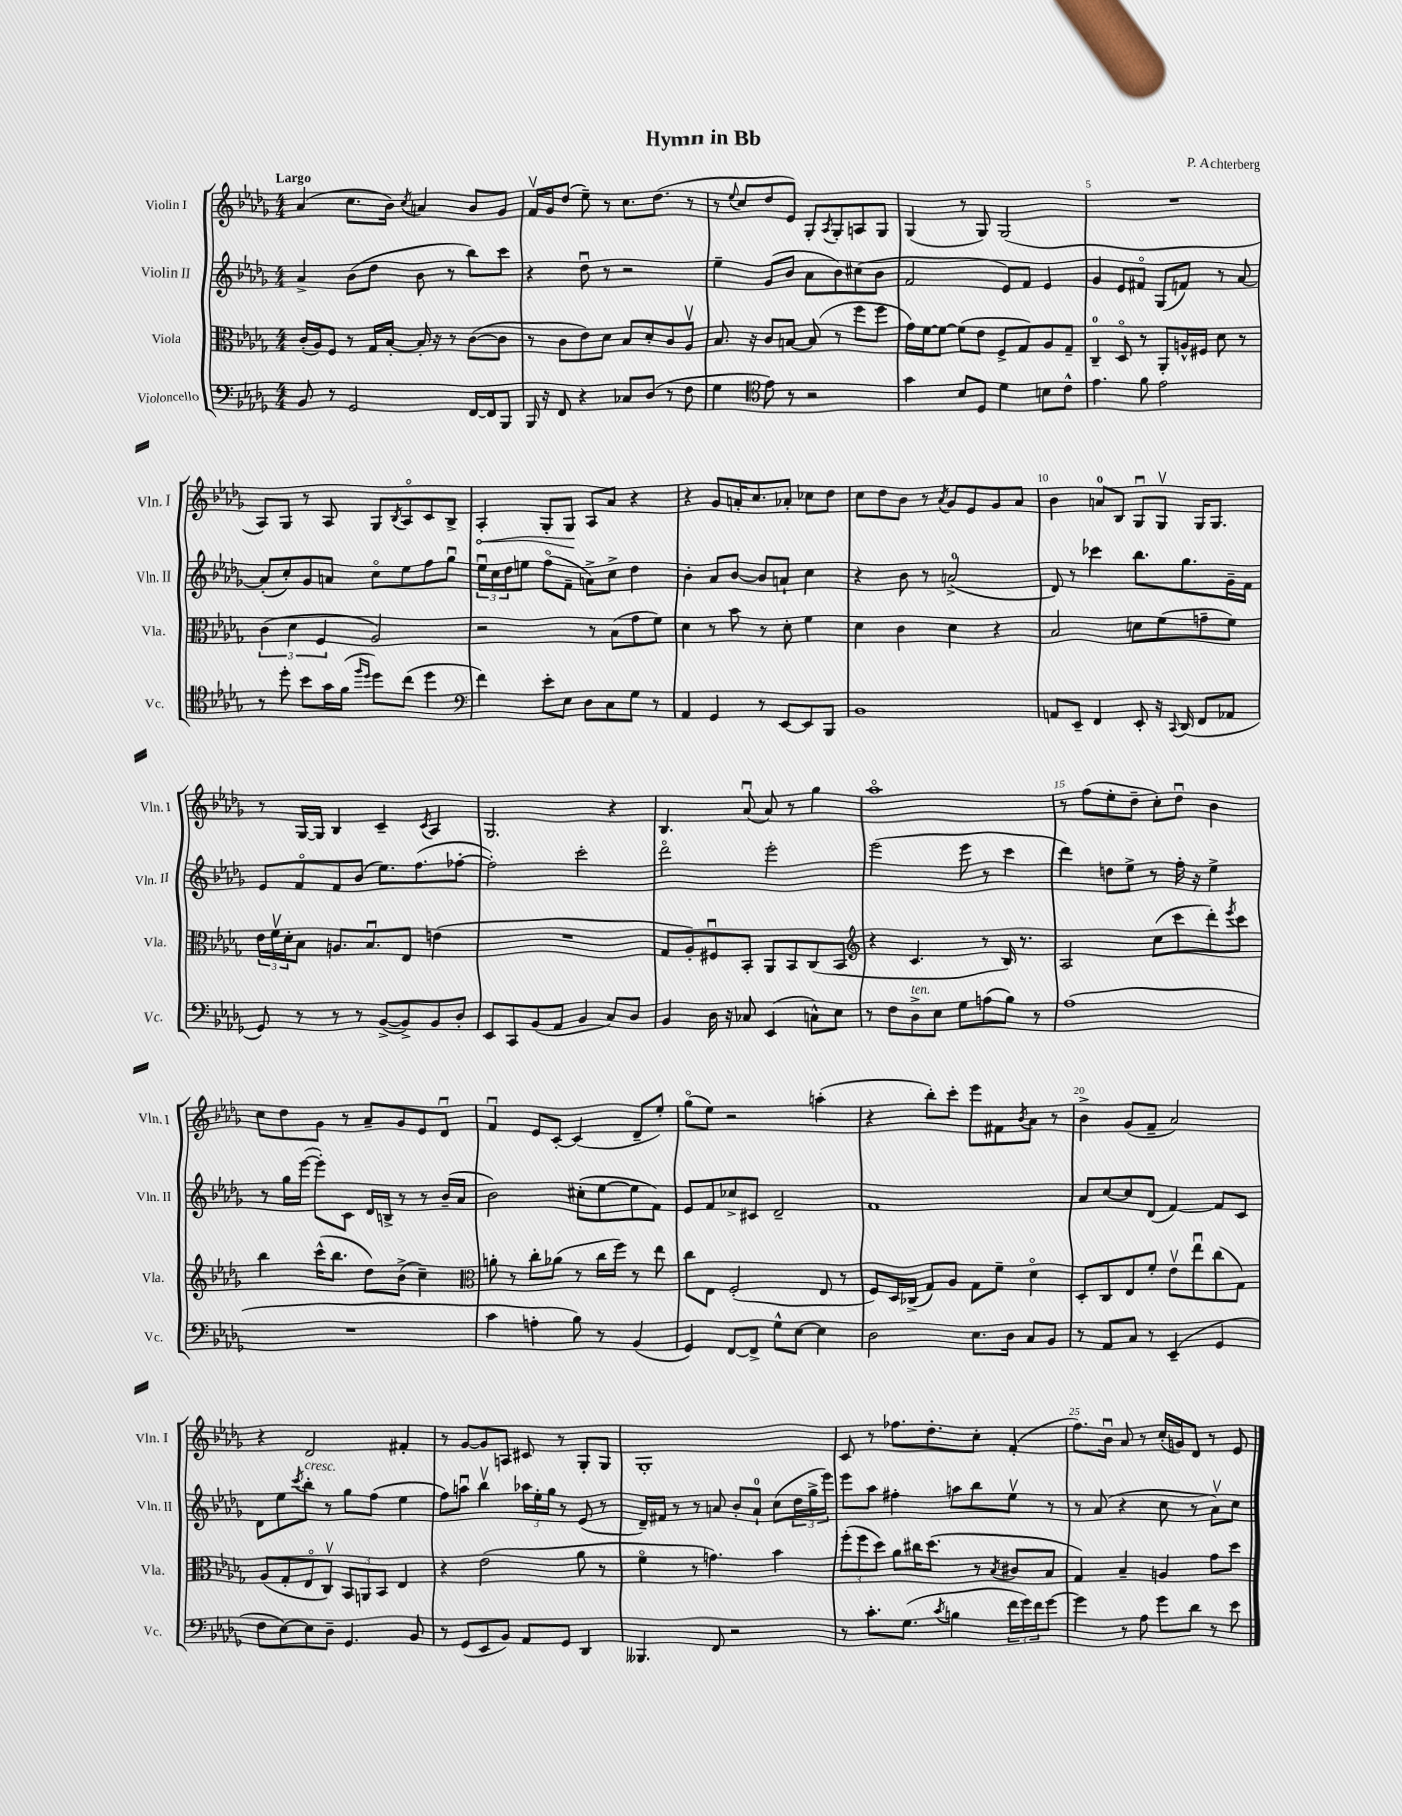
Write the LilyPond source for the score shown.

\header { title = "Hymn in Bb" composer = "P. Achterberg" }
<<
\new StaffGroup <<
\new Staff = "s0" \with { instrumentName = "Violin I" shortInstrumentName = "Vln. I" } {
    \clef treble \key des \major \numericTimeSignature \time 4/4 \tempo "Largo"
    aes'4( c''8. bes'16) \acciaccatura { c''8 } a'4 bes'8 ges'8 |
    f'16\upbow ges'16 des''8( ees''8--) r8 c''8. des''8.( r8 |
    r8 \appoggiatura { ees''8 } c''8 des''8 ees'8) ges8-. \acciaccatura { aes8 } ges8-. a8 ges8 |
    ges4( r8 ges8) ges2( |
    R1 |
    aes8) ges8 r8 aes8 ges8 \acciaccatura { bes8 } aes8\flageolet c'8 bes8-> |
    \once \override Hairpin.circled-tip = ##t aes4-.\< ges8-. ges8\! aes8 aes'8 r4 |
    r4 ges'8 a'16-. c''8. aes'8-. ces''8 des''8 |
    c''8 des''8 bes'8 r8 \acciaccatura { aes'8 } ges'8 ees'8 ges'8 aes'8 |
    bes'4 a'8-0 bes8 ges8\downbow ges8\upbow ges16 ges8. |
    r8 ges16~ ges16 bes4 c'4-- \acciaccatura { c'8 } aes4 |
    ges2. r4 |
    bes4. aes'8\downbow( aes'8) r8 ges''4 |
    aes''1\flageolet |
    r8 f''8( ees''8-. des''8-- c''8-.) des''8\downbow bes'4 |
    c''8 des''8 ges'8 r8 aes'8-- ges'8 ees'8 des'8\downbow |
    f'4\downbow ees'8 c'8~-. c'4( des'8-- ees''8-.) |
    ges''8\flageolet( ees''8) r2 a''4-.( |
    r4 bes''8-.) c'''8-. ees'''8 fis'8 \acciaccatura { bes'8 } aes'8 r8 |
    bes'4-> ges'8( f'8-- aes'2) |
    r4 des'2 fis'4-. |
    r8 ges'8~ ges'8 a8 cis'8 r8 ges8-. ges8 |
    ges1-. |
    c'8 r8 fes''8. des''8.-. c''8-. f'4-.( |
    f''8.) bes'16\downbow aes'8 r8 c''16-.( g'16) des'8 r8 ees'8 \bar "|." |
}
\new Staff = "s1" \with { instrumentName = "Violin II" shortInstrumentName = "Vln. II" } {
    \clef treble \key des \major \numericTimeSignature \time 4/4
    aes'4-> bes'8( des''8 bes'8 r8 bes''8) c'''8 |
    r4 des''8\downbow r8 r2 |
    ees''4-- ges'8( bes'8 aes'8 bes'8) cis''8( bes'8 |
    f'2 ees'8) f'8 ees'4 |
    ges'4 ees'8 fis'8\flageolet ges8( f'8) r8 aes'8~ |
    aes'8-.( c''8-.) ges'8 a'8 c''8\flageolet ees''8 f''8 ges''8\downbow |
    \tuplet 3/2 { ees''16\downbow c''16 des''16 } e''8 f''8\flageolet( f'8-- a'8->) c''8-> des''4 |
    bes'4-. aes'8 bes'8~ bes'8 a'8-! c''4 |
    r4 bes'8 r8 a'2-0->( |
    des'8) r8 ces'''4 bes''8. ges''8. ges'16-- f'16 |
    ees'8 f'8\flageolet f'8 bes'8( ees''8.) f''8.( fes''8~-. |
    fes''2-.) c'''2-. |
    des'''2\flageolet ees'''2-. |
    ees'''2( ees'''8 r8 c'''4 |
    des'''4) d''8 ees''8-> r8 f''16-. r16 ees''4-> |
    r8 ges''16 ees'''16~( ees'''8-.) c'8 des'16 b16-> r8 r8 bes'16--( aes'16 |
    bes'2) cis''8-.( ees''8~ ees''8 f'8) |
    ees'8 f'8 ces''8-> cis'8 des'2-- |
    f'1 |
    aes'8 c''8~ c''8 des'8( f'4~) f'8 c'8 |
    des'8 ees''8 \acciaccatura { c'''8 } bes''8-.^\markup { \italic "cresc." } r8 ges''8 f''8( ees''4 |
    f''8) a''8\downbow bes''4\upbow \tuplet 3/2 { aes''16 ees''16-. ges''16 } r8 ees'8( r8 |
    des'16--) fis'16 r8 r8 a'8 bes'8-. a'8-0-! c''8( \tuplet 3/2 { des''16 ges''16-> ees'''16) } |
    ees'''8 aes''8 fis''4-. a''8 bes''8 ees''8\upbow r8 |
    r8 aes'8( r4 c''8 r8 aes'8\upbow) c''8 \bar "|." |
}
\new Staff = "s2" \with { instrumentName = "Viola" shortInstrumentName = "Vla." } {
    \clef alto \key des \major \numericTimeSignature \time 4/4
    c'16-.( aes16) f8 r8 ges16 bes16~-. bes16-. r16 r8 c'8~( c'8 |
    r8 c'8 ees'8) des'8 bes8 des'8-. c'8 aes8\upbow |
    bes8. r16 c'8 b8~ b8( r8 f''8 f''8 |
    ges'16) f'16~ f'8~ f'8( ees'8 f8-> ges8) aes8 ges8-- |
    c4-0-- des8\flageolet r8 aes,8-. a16-^ fis16 des'8 r8 |
    \tuplet 3/2 { c'4( des'4 f4 } aes2) |
    r2 r8 bes8( ges'8 f'8) |
    des'4 r8 bes'8 r8 des'8-. f'4 |
    des'4 c'4 des'4 r4 |
    bes2 d'8 f'8( g'8-- f'8) |
    \tuplet 3/2 { ees'16 f'16\upbow des'16-. } bes8 a8. bes8.\downbow ees8 e'4( |
    R1 |
    ges8 aes8-.) fis8\downbow bes,8-. aes,8 bes,8 c8( bes,8 |
    \clef treble r4 c'4. r8 bes16) r8. |
    aes2 c''8( c'''8 des'''8-.) \acciaccatura { ees'''8 } c'''8 |
    bes''4 c'''16-^( bes''8. des''8) bes'8->( c''4--) |
    \clef alto a'8-. r8 c''8-. aes'8( r8 c''16 f''16) r8 ees''8 |
    c''8 ees8 f2-.( ees8 r8 |
    f8) des16 ces16->( ges8) aes8 ges8 f'8-- des'4\flageolet |
    des8-. c8 ees8 f'8-. ees'8\upbow ees''8\downbow c''8( ges8) |
    aes8( ges8-. ees8\flageolet c8\upbow) \tuplet 3/2 { bes,8 a,8 bes,8 } ees4 |
    r4 ees'2( aes'8 r8 |
    f'4\flageolet r8 g'4.) bes'4 |
    \tuplet 3/2 { f''8-.( f''8 des''8) } aes'8 cis''16 des''8.( r8 \acciaccatura { bes8 } cis'8 bes8 |
    ges4) bes4-- a4 ges'8 des''8 \bar "|." |
}
\new Staff = "s3" \with { instrumentName = "Violoncello" shortInstrumentName = "Vc." } {
    \clef bass \key des \major \numericTimeSignature \time 4/4
    bes,8 r8 ges,2 f,16~ f,16 bes,,8 |
    bes,,16 r16 f,8 r4 ces8 des8( r8 f8 |
    ges4 \clef tenor ees'8) r8 r2 |
    ges'4 bes8 des8 des'4 b8 c'8-^ |
    ees'4. f'8 ees'2 |
    r8 des''8-. bes'8 ges'16 f'16( \grace { f''16 des''16 } des''8) c''8( des''4 |
    \clef bass f'4) ees'8-. ees8 des8 c8 ges8 r8 |
    aes,4 ges,4 r8 ees,8~ ees,8 bes,,8 |
    bes,1 |
    a,8 ees,8-- f,4 ees,8-. r16 \appoggiatura { c,8 } des,16( f,8 aes,8 |
    ges,8) r8 r8 r8 bes,8~->( bes,8->) bes,8 des8-. |
    ees,8 c,8 bes,8( aes,8 bes,4 c8) des8 |
    bes,4 des16 r16 ces8 ees,4( c8-^) ees8 |
    r8 f8 des8->^\markup { \italic "ten." } ees8 ges8 a8( bes8) r8 |
    aes1( |
    R1 |
    c'4 a4-. bes8) r8 bes,4( |
    ges,4) f,8~ f,8-> ges8-^ ees8~ ees4 |
    des2 ees8. des16 c8 bes,8 |
    r8 aes,8 c8 r8 ees,4--( ges,4 |
    f8 ees8~) ees8 des8-- ges,4. bes,8 |
    r8 ges,8( ees,8 bes,8) aes,8 ges,8 des,4 |
    beses,,4. f,8 r2 |
    r8 c'8.-. ges8.( \acciaccatura { c'8 } b4 \tuplet 3/2 { f'16 ges'16) f'16 } ges'8~ |
    ges'4 r8 aes8 ges'8 des'8 r8 ees'8 \bar "|." |
}
>>
>>
\layout { \context { \Score \override BarNumber.break-visibility = ##(#f #t #t) barNumberVisibility = #(every-nth-bar-number-visible 5) } }
